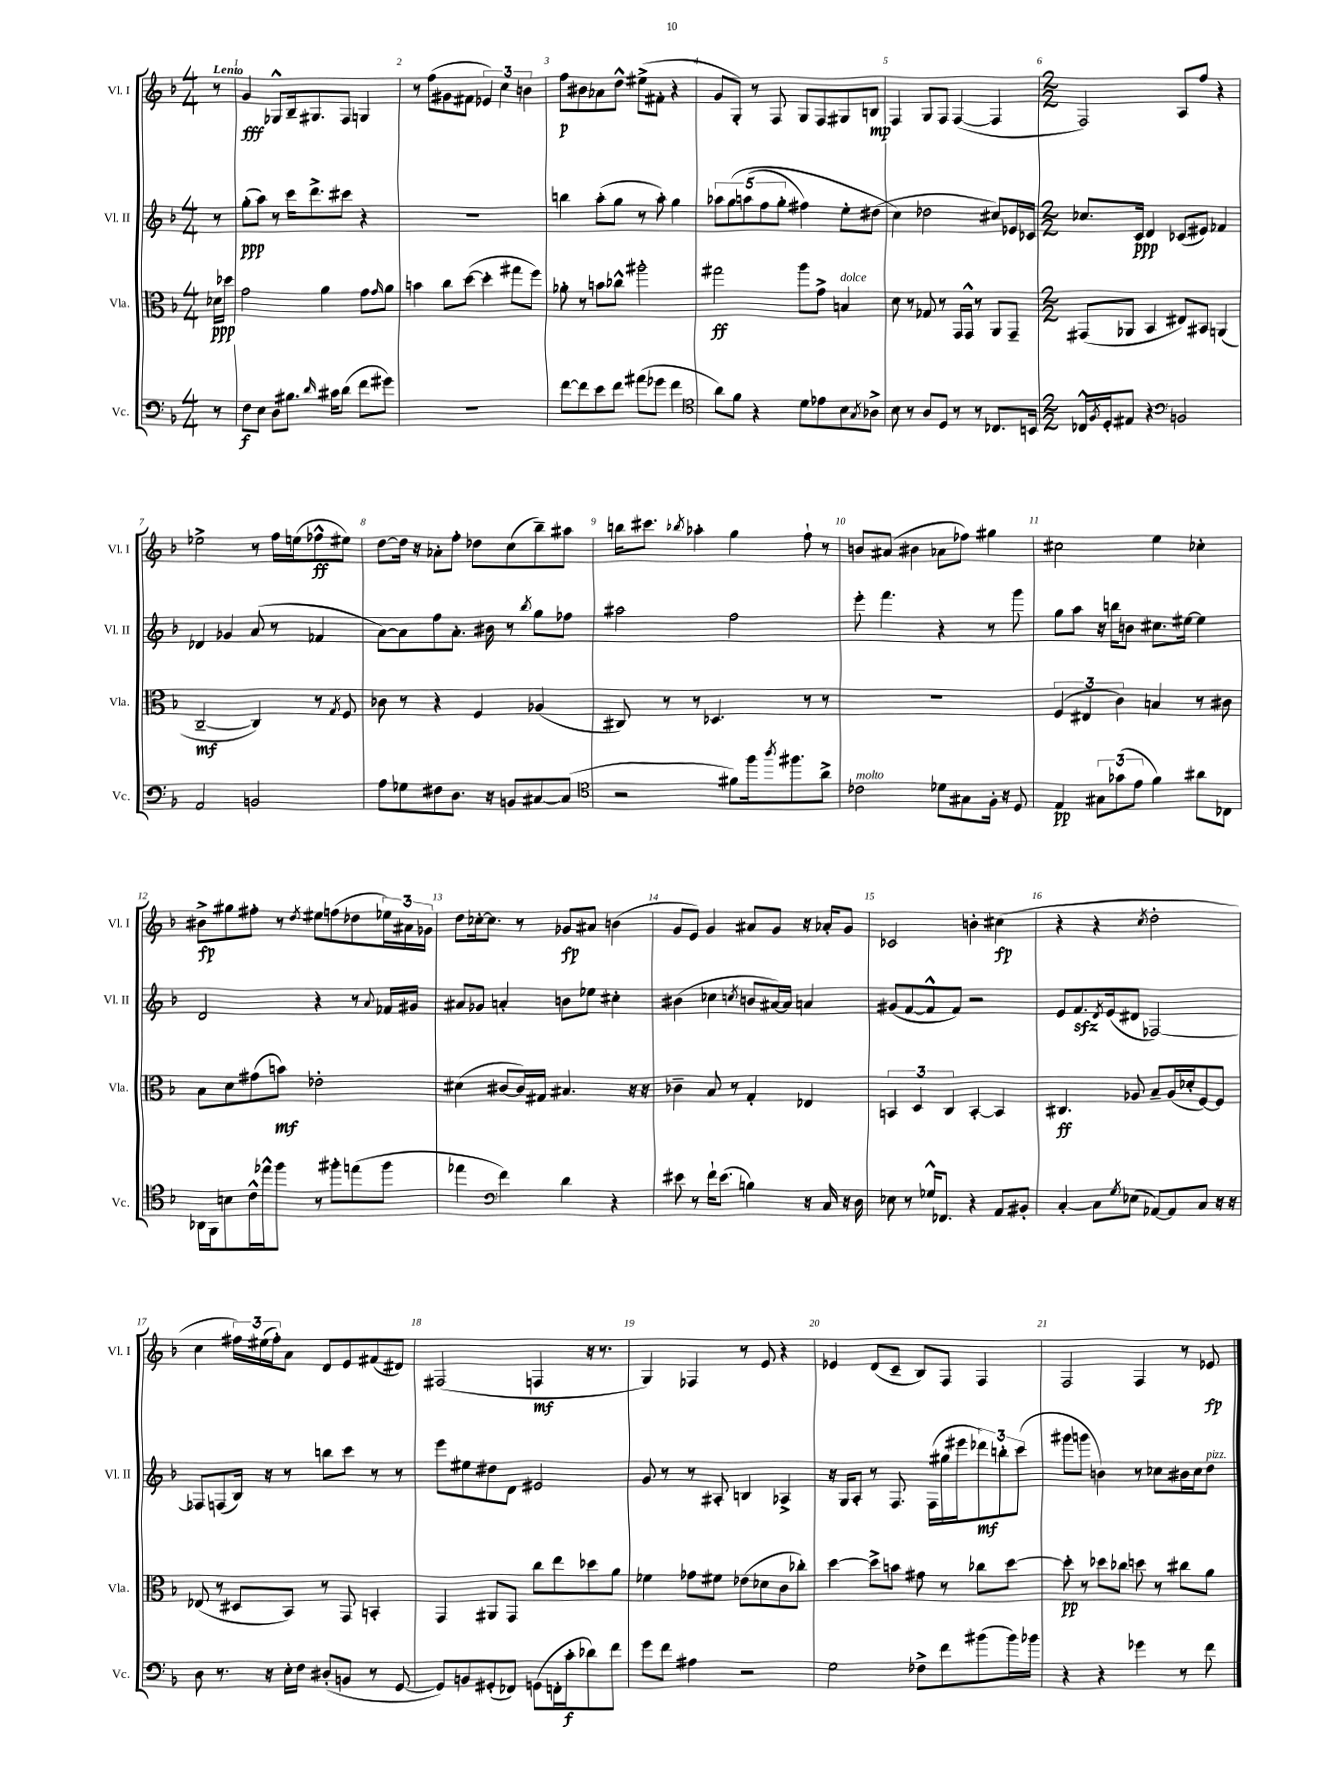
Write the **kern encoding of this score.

**kern	**dynam	**kern	**dynam	**kern	**dynam	**kern	**dynam
*part4	*part4	*part3	*part3	*part2	*part2	*part1	*part1
*staff4	*staff4	*staff3	*staff3	*staff2	*staff2	*staff1	*staff1
*I"Vc.	*	*I"Vla.	*	*I"Vl. II	*	*I"Vl. I	*
*I'Vc.	*	*I'Vla.	*	*I'Vl. II	*	*I'Vl. I	*
*clefF4	*	*clefC3	*	*clefG2	*	*clefG2	*
*k[b-]	*	*k[b-]	*	*k[b-]	*	*k[b-]	*
*M4/4	*	*M4/4	*	*M4/4	*	*M4/4	*
=	=	=	=	=	=	=	=
!	!	!	!	!	!	!LO:TX:a:B:t=Lento	!
8r	.	16d-X\LL	ppp	8r	.	8r	.
.	.	16dd-X\JJ	.	.	.	.	.
=1	=1	=1	=1	=1	=1	=1	=1
8F\L	f	2g\	.	(8gg'\L	ppp	4g/	fff
8E\J	.	.	.	8aa\J)	.	.	.
8D\L	.	.	.	8r	.	8G-X^^/L	.
8.B#X\J	.	.	.	16ccc\KL	.	16B-~/k	.
.	.	.	.	8.ddd^\	.	8.G#X/	.
.	.	4a\	.	.	.	.	.
16qqd/	.	.	.	.	.	.	.
16c#X\KL	.	.	.	.	.	.	.
(8d\J	.	.	.	8ccc#X\J	.	8F/J	.
8f\L	.	8g\L	.	4r	.	4Gn/	.
.	.	16qqg/	.	.	.	.	.
8g#X\J)	.	8a\J	.	.	.	.	.
=2	=2	=2	=2	=2	=2	=2	=2
1r	.	4bn\	.	1r	.	8r	.
.	.	.	.	.	.	(8ff\L	.
.	.	8cc\L	.	.	.	8g#X\	.
.	.	([8dd\J	.	.	.	8f#X\J	.
.	.	4dd'\]	.	.	.	6e-X/)	.
.	.	.	.	.	.	6cc\	.
.	.	8gg#X\L	.	.	.	.	.
.	.	.	.	.	.	6bn\	.
.	.	8ff\J)	.	.	.	.	.
=3	=3	=3	=3	=3	=3	=3	=3
[8f\L	.	8a-X'\	.	4bbn\	.	8ff\L	p
8f\]	.	8r	.	.	.	8b#X\	.
8e\	.	8bn\L	.	(8aa'\L	.	8a-X\	.
8f\J	.	8cc-X^^\J	.	8gg\J	.	8dd^^\J	.
(8a#X\L	.	2aa#X'\	.	8r	.	(8ee#X^\L	.
8g-X\J	.	.	.	8aa'\)	.	8f#X'\J	.
4f\	.	.	.	4gg\	.	4r	.
=4	=4	=4	=4	=4	=4	=4	=4
*clefC4	*	*	*	*	*	*	*
8a\L)	.	2gg#X\	ff	10aa-X\L	.	8g/L	.
.	.	.	.	(10gg\	.	.	.
8f\J	.	.	.	.	.	8G'/J)	.
.	.	.	.	(10aan\	.	.	.
4r	.	.	.	.	.	8r	.
.	.	.	.	10ff\	.	.	.
.	.	.	.	.	.	8F/	.
.	.	.	.	10gg'\J	.	.	.
8d\L	.	8aa\L	.	4ff#X\)	.	8G/L	.
8e-X\	.	8g^\J	.	.	.	8F/	.
!	!	!LO:TX:a:i:t=dolce	!	!	!	!	!
8B-\	.	4Bn/	.	8ee'\L	.	8G#X/	.
8qG/	.	.	.	.	.	.	.
8A-X^\J	.	.	.	(8dd#X\J	.	8Bn/J	mp
=5	=5	=5	=5	=5	=5	=5	=5
8B-\	.	8d\	.	4cc\)	.	4F/	.
8r	.	8r	.	.	.	.	.
8A/L	.	8G-X/	.	2dd-X\	.	8G/L	.
8D/J	.	8r	.	.	.	8F/J	.
8r	.	16GG/LL	.	.	.	([4F/	.
.	.	16GG^^/JJ	.	.	.	.	.
8r	.	8r	.	.	.	.	.
8.C-X/L	.	8AA/L	.	8cc#X/L)	.	4F/]	.
.	.	8GG~/J	.	16e-X/L	.	.	.
16BBn/Jk	.	.	.	16c-X/JJ	.	.	.
=6	=6	=6	=6	=6	=6	=6	=6
*M2/2	*	*M2/2	*	*M2/2	*	*M2/2	*
16C-X^^/LL	.	(8GG#X/L	.	8.cc-X/L	.	2F/)	.
8qF/	.	.	.	.	.	.	.
16D'/J	.	.	.	.	.	.	.
8E#X/J	.	8AA-X/J	.	.	.	.	.
.	.	.	.	16c/Jk	ppp	.	.
4r	.	4BB-/	.	4d/	.	.	.
*clefF4	*	*	*	*	*	*	*
2BBn/	.	8E#X/L)	.	(8c-X/L	.	8A/L	.
.	.	8BB#X/J	.	8e#X/J)	.	8ff/J	.
.	.	(4AAn/	.	4f-X/	.	4r	.
!!LO:LB:g=z
=7	=7	=7	=7	=7	=7	=7	=7
2AA/	.	[2C~/	mf	4d-X/	.	2ee-X^\	.
.	.	.	.	4g-X/	.	.	.
2BBn/	.	4C/])	.	(8a/	.	8r	.
.	.	.	.	8r	.	16ff\LL	.
.	.	.	.	.	.	(16een\J	.
.	.	8r	.	4f-X/	.	8ff-X^^\	ff
.	.	8qG/	.	.	.	.	.
.	.	8F/	.	.	.	8ee#X\J)	.
=8	=8	=8	=8	=8	=8	=8	=8
8A\L	.	8c-X\	.	[8a\L)	.	[8dd\L	.
8G-X\	.	8r	.	8a\]	.	16dd\Jk]	.
.	.	.	.	.	.	16r	.
8F#X\	.	4r	.	8ff\	.	8a-X'\L	.
8.D\J	.	.	.	8.a'\J	.	8ff'\J	.
.	.	4F/	.	.	.	8dd-X\L	.
16r	.	.	.	16b#X\	.	.	.
8BBn/L	.	.	.	8r	.	(8cc\	.
.	.	.	.	8qbb-/	.	.	.
[8C#X/	.	(4A-X/	.	8gg\L	.	8bb-~\)	.
(8C#/J]	.	.	.	8ff-X\J	.	8aa#X\J	.
=9	=9	=9	=9	=9	=9	=9	=9
*clefC4	*	*	*	*	*	*	*
2r	.	8C#X/)	.	2aa#X\	.	16bbn\KL	.
.	.	.	.	.	.	8.ccc#X\J	.
.	.	8r	.	.	.	.	.
.	.	.	.	.	.	8qbb-X/	.
.	.	8r	.	.	.	4aa-X'\	.
.	.	4.D-X/	.	.	.	.	.
8f#X\L)	.	.	.	2ff\	.	4gg\	.
16ff\k	.	.	.	.	.	.	.
8qaa/	.	.	.	.	.	.	.
8.ff#X\	.	.	.	.	.	.	.
.	.	8r	.	.	.	8ff`\	.
8a^\J	.	8r	.	.	.	8r	.
=10	=10	=10	=10	=10	=10	=10	=10
!LO:TX:a:i:t=molto	!	!	!	!	!	!	!
2c-X\	.	1r	.	8eee'\	.	8bn/L	.
.	.	.	.	4.fff\	.	(8a#X/J	.
.	.	.	.	.	.	4b#X\	.
8d-X\L	.	.	.	4r	.	8a-X\L	.
8G#X\	.	.	.	.	.	8ff-X\J)	.
16F'\Jk	.	.	.	8r	.	4gg#X\	.
16r	.	.	.	.	.	.	.
8D/	.	.	.	8ggg\	.	.	.
=11	=11	=11	=11	=11	=11	=11	=11
4E/	pp	(6F/	.	8gg\L	.	2cc#X\	.
.	.	.	.	8aa\J	.	.	.
.	.	6E#X/	.	.	.	.	.
12G#X\L	.	.	.	16r	.	.	.
.	.	.	.	16bbn\KL	.	.	.
(12g-X\	.	6c\)	.	.	.	.	.
.	.	.	.	8bn\J	.	.	.
12e\J	.	.	.	.	.	.	.
4f\)	.	4Bn/	.	8.cc#X\L	.	4ee\	.
.	.	.	.	[16ee#X\Jk	.	.	.
8a#X\L	.	8r	.	4ee#\]	.	4cc-X'\	.
8C-X\J	.	8c#X\	.	.	.	.	.
!!LO:LB:g=z
=12	=12	=12	=12	=12	=12	=12	=12
16AA-X\LL	.	8B-\L	.	2d/	.	8b#X^\L	fp
16FF\J	.	.	.	.	.	.	.
8Bn\	.	8d\	.	.	.	8gg#X\	.
16c^^\L	.	(8g#X\	.	.	.	8ff#X'\J	.
16ee-X^^\J	.	.	.	.	.	.	.
8ff\J	.	8bn\J)	mf	.	.	8r	.
.	.	.	.	.	.	8qdd/	.
8r	.	2e-X'\	.	4r	.	8ee#X\L	.
8ff#X'\L	.	.	.	.	.	(8ffn\	.
(8een\	.	.	.	8r	.	8dd-X\	.
.	.	.	.	8qqa/	.	.	.
8ff#\J	.	.	.	16f-X/LL	.	24ee-X\L)	.
.	.	.	.	.	.	24a#X\	.
.	.	.	.	16g#X/JJ	.	.	.
.	.	.	.	.	.	24g-X\JJ	.
=13	=13	=13	=13	=13	=13	=13	=13
4ee-X\	.	(4d#X\	.	8a#X/L	.	8dd\L	.
.	.	.	.	8g-X/J	.	[16cc-X'\k	.
.	.	.	.	.	.	8.cc-\J]	.
*clefF4	*	*	*	*	*	*	*
4f\)	.	[8c#X/L	.	4an'/	.	.	.
.	.	16c#/L])	.	.	.	8r	.
.	.	16G#X/JJ	.	.	.	.	.
4d\	.	4.B#X/	.	8bn\L	.	8g-X/L	fp
.	.	.	.	8ee-X\J	.	8a#X/J	.
4r	.	.	.	4cc#X'\	.	(4bn\	.
.	.	16r	.	.	.	.	.
.	.	16r	.	.	.	.	.
=14	=14	=14	=14	=14	=14	=14	=14
8e#X\	.	4c-X~\	.	(4b#X\	.	8g/L	.
8r	.	.	.	.	.	8e/J)	.
16f`\KL	.	8B-/	.	4cc-X\	.	4g/	.
(8.e#\J	.	.	.	.	.	.	.
.	.	8r	.	.	.	.	.
.	.	.	.	8qccn/	.	.	.
4Bn\)	.	4G'/	.	8bn/L	.	8a#X/L	.
.	.	.	.	[16a#X/L)	.	8g/J	.
.	.	.	.	16a#/JJ]	.	.	.
16r	.	4E-X/	.	4an/	.	16r	.
16C/	.	.	.	.	.	16a-X'/KL	.
16r	.	.	.	.	.	8g/J	.
16D\	.	.	.	.	.	.	.
=15	=15	=15	=15	=15	=15	=15	=15
8E-X\	.	6BBn/	.	(8g#X/L	.	2c-X/	.
8r	.	.	.	[8f/	.	.	.
.	.	6D/	.	.	.	.	.
16G-X^^/KL	.	.	.	8f^^/]	.	.	.
8.FF-X/J	.	.	.	.	.	.	.
.	.	6C/	.	.	.	.	.
.	.	.	.	8f/J)	.	.	.
4r	.	[4BB'/	.	2r	.	4bn'\	.
8AA/L	.	4BB/]	.	.	.	(4cc#X\	fp
8BB#X'/J	.	.	.	.	.	.	.
=16	=16	=16	=16	=16	=16	=16	=16
[4C'/	.	4.C#X/	ff	8e/L	.	4r	.
.	.	.	.	8.fzz/	.	.	.
8C\L]	.	.	.	.	.	4r	.
.	.	.	.	8qd/	.	.	.
.	.	.	.	(16e/k	.	.	.
8qG/	.	.	.	.	.	.	.
(8E-X\J	.	8A-X/	.	8d#X/J	.	.	.
.	.	.	.	.	.	8qcc/	.
[8AA-X/L)	.	8B-~/L	.	[2F-X/)	.	2dd'\	.
8AA-/]	.	(16A-/L	.	.	.	.	.
.	.	16d-X'/J	.	.	.	.	.
8C/J	.	[8F/)	.	.	.	.	.
16r	.	8F/J]	.	.	.	.	.
16r	.	.	.	.	.	.	.
!!LO:LB:g=z
=17	=17	=17	=17	=17	=17	=17	=17
8D\	.	(8E-X/	.	8F-X/L]	.	4cc\	.
8.r	.	8r	.	(8Fn/	.	.	.
.	.	8D#X/L	.	16B-/Jk)	.	24ff#X\LL)	.
.	.	.	.	.	.	(24ee#X\	.
16r	.	.	.	16r	.	.	.
.	.	.	.	.	.	24ff#'\J)	.
16E'\LL	.	8BB-/J)	.	8r	.	8a\J	.
16F\JJ	.	.	.	.	.	.	.
(8D#X'/L	.	8r	.	8bbn\L	.	8d/L	.
8BBn/J	.	8GG/	.	8ccc\J	.	8e/	.
8r	.	4BBn'/	.	8r	.	(8f#X/	.
[8GG/	.	.	.	8r	.	8d#X/J)	.
=18	=18	=18	=18	=18	=18	=18	=18
8GG/L])	.	4GG/	.	8eee\L	.	(2F#X/	.
8BBn/	.	.	.	8ee#X\	.	.	.
(8GG#X'/	.	8AA#X/L	.	8dd#X\	.	.	.
8FF-X/J)	.	8GG/J	.	8d\J	.	.	.
(8GGn\L	.	8cc\L	.	2e#X/	.	4Fn/	mf
16FFn'\L	.	8ee\	.	.	.	.	.
16c'\J	f	.	.	.	.	.	.
8d-X\)	.	8dd-X\	.	.	.	16r	.
.	.	.	.	.	.	8.r	.
8f\J	.	8a\J	.	.	.	.	.
=19	=19	=19	=19	=19	=19	=19	=19
8g\L	.	4f-X\	.	8g/	.	4G/)	.
8f\J	.	.	.	8r	.	.	.
4A#X\	.	8g-X\L	.	8r	.	4F-X/	.
.	.	8f#X\J	.	8A#X'/	.	.	.
2r	.	(8e-X\L	.	4Bn/	.	8r	.
.	.	8d-X\	.	.	.	8e/	.
.	.	8c\	.	4A-X^/	.	4r	.
.	.	8cc-X'\J)	.	.	.	.	.
=20	=20	=20	=20	=20	=20	=20	=20
2G\	.	[4dd\	.	16r	.	4e-X/	.
.	.	.	.	16G/KL	.	.	.
.	.	.	.	8A'/J	.	.	.
.	.	8dd^\L]	.	8r	.	(8d/L	.
.	.	8bn\J	.	8.F/	.	8c~/J	.
8F-X^\L	.	8g#X\	.	.	.	8B-/L)	.
.	.	.	.	(16F\LL	.	.	.
8f\	.	8r	.	16gg#X\	.	8F/J	.
.	.	.	.	16eee#X\J	.	.	.
(8b#X\	.	8cc-X\L	.	12ddd-X\)	mf	4F/	.
.	.	.	.	12bbn'\	.	.	.
16b#\L)	.	[8dd\J	.	.	.	.	.
.	.	.	.	(12ccc\J	.	.	.
16b-X\JJ	.	.	.	.	.	.	.
=21	=21	=21	=21	=21	=21	=21	=21
4r	.	8dd'\]	pp	8ggg#X\L	.	2F/	.
.	.	8r	.	8gggn\J	.	.	.
4r	.	8dd-X\L	.	4bn\)	.	.	.
.	.	8cc-X\J	.	.	.	.	.
4g-X\	.	8ddn\	.	8r	.	4F/	.
.	.	8r	.	8cc-X\L	.	.	.
8r	.	8cc#X\L	.	16b#X\L	.	8r	.
.	.	.	.	16cc-\J	.	.	.
!	!	!	!	!LO:TX:a:i:t=pizz.	!	!	!
8f\	.	8a\J	.	8dd\J	.	8e-X/	fp
==	==	==	==	==	==	==	==
*-	*-	*-	*-	*-	*-	*-	*-
